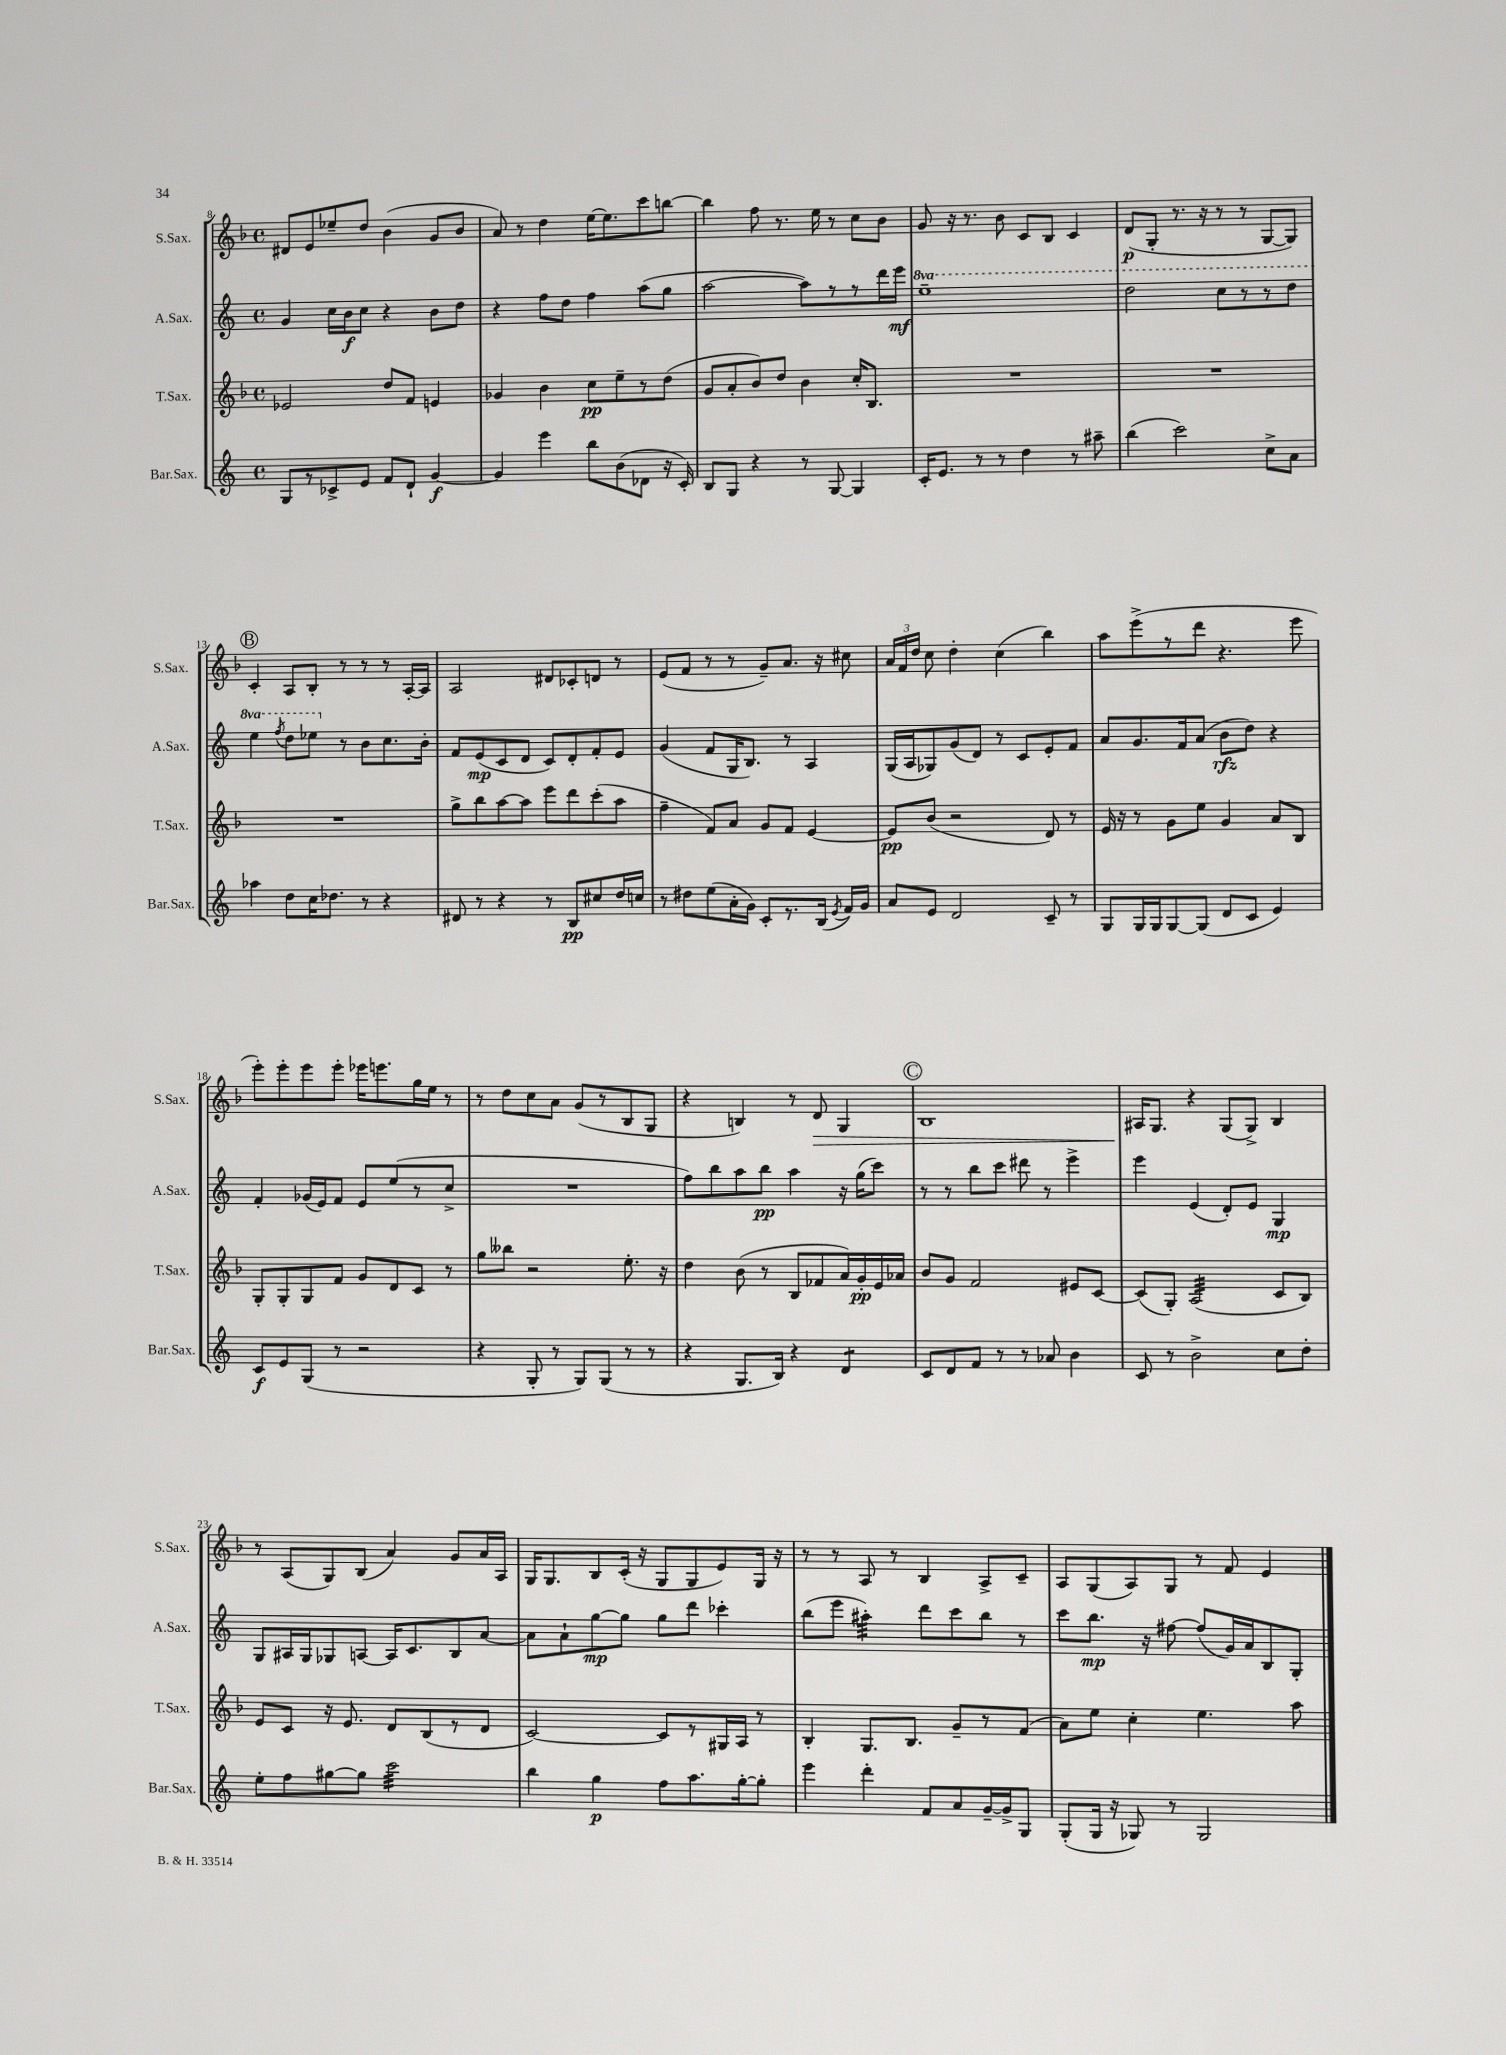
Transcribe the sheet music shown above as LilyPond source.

<<
\new StaffGroup <<
\new Staff = "s0" \with { instrumentName = "S.Sax." shortInstrumentName = "S.Sax." } {
    \clef treble \key f \major \defaultTimeSignature \time 4/4
    \autoBeamOff dis'8[ e'8 ees''8-- d''8] bes'4( g'8[ bes'8] |
    a'8) r8 d''4 e''16[~ e''8. c'''8 b''8]~ |
    b''4 f''8 r8. e''16 r8 c''8[ bes'8] |
    g'8 r16 r8. bes'8 c'8[ bes8] c'4 |
    d'8[\p( g8]-. r8. r16 r8 r8 g8[~ g8]) |
    \mark \markup { \circle "B" } c'4-. a8[ bes8]-. r8 r8 r8 a16[~-. a16] |
    a2 dis'8[ ces'8-. d'8] r8 |
    e'8[( f'8] r8 r8 g'8[--) a'8.] r16 cis''8 |
    \tuplet 3/2 { a'16[ f'16 d''16] } c''8 d''4-. c''4( bes''4) |
    a''8[ e'''8->( r8 d'''8] r4. e'''8 |
    e'''8[-.) e'''8-. e'''8 e'''8]-. ees'''16[ e'''8. g''16 e''16] r8 |
    r8 d''8[ c''8 a'8] g'8[( r8 bes8 g8] |
    r4 b4) r8 d'8\> g4 |
    \mark \markup { \circle "C" } bes1 |
    ais16[\! g8.] r4 g8[( g8]->) bes4 |
    r8 a8[( g8) bes8]( a'4) g'8[ a'16 a16] |
    g16[ g8. bes8 c'16]-.( r16 g8[ g8 e'8) g16] r16 |
    r8 r8 a8 r8 bes4 a8[-> c'8]-- |
    a8[ g8( a8) g8] r8 f'8 e'4 \bar "|." |
}
\new Staff = "s1" \with { instrumentName = "A.Sax." shortInstrumentName = "A.Sax." } {
    \clef treble \key c \major \defaultTimeSignature \time 4/4 \set Staff.ottavationMarkups = #ottavation-simple-ordinals
    \autoBeamOff g'4 c''16[ b'16\f c''8] r4 b'8[ d''8] |
    r4 f''8[ d''8] f''4 a''8[( g''8] |
    a''2~ a''8[) r8 r8 d'''16 e'''16]\mf |
    \ottava #1 e'''1-- |
    d'''2 c'''8[ r8 r8 d'''8] |
    \mark \markup { \circle "B" } e'''4 \acciaccatura { f'''8 } d'''8[ ees'''8] \ottava #0 r8 b'8[ c''8. b'16]-. |
    f'8[ e'8\mp( c'8 d'8] c'8[) d'8-. f'8-. e'8] |
    g'4( f'8[ g16 b8.]) r8 a4 |
    g16[( a16 ges8) g'8( d'8]) r8 c'8[ e'8-. f'8] |
    a'8[ g'8. f'16 a'8]( b'8[\rfz d''8]) r4 |
    f'4-. ges'16[( e'16) f'8] e'8[ e''8( r8 c''8]-> |
    R1 |
    f''8[) b''8 a''8 b''8]\pp a''4 r16 g''16[( c'''8]) |
    \mark \markup { \circle "C" } r8 r8 b''8[ c'''8] dis'''8 r8 e'''4-> |
    e'''4 e'4( d'8[-.) e'8] g4\mp |
    g8[ ais16 g16 ges8 a8]~ a16[ c'8. b8 a'8]~ |
    a'8[ a'8-! g''8~\mp g''8] g''8[ d'''8] ces'''4-. |
    b''8[( e'''8] ais''4:32-.) d'''8[ c'''8 b''8] r8 |
    c'''8[ b''8.]\mp r16 fis''8~ fis''8[( g'16) a'16 b8 g8]-. \bar "|." |
}
\new Staff = "s2" \with { instrumentName = "T.Sax." shortInstrumentName = "T.Sax." } {
    \clef treble \key f \major \defaultTimeSignature \time 4/4
    \autoBeamOff ees'2 d''8[ f'8] e'4 |
    ges'4 bes'4 c''8[\pp e''8-- r8 d''8]( |
    g'8[ a'8-. bes'8) d''8] bes'4 c''16[-. bes8.] |
    R1 |
    R1 |
    \mark \markup { \circle "B" } R1 |
    g''8[-> bes''8 a''8~ a''8] e'''8[ d'''8 c'''8-.( a''8] |
    f''4-- f'8[) a'8] g'8[ f'8] e'4~ |
    e'8[\pp bes'8]( r2 d'8) r8 |
    e'16 r16 r8 g'8[ e''8] g'4 a'8[ bes8] |
    g8[-. g8-. g8 f'8] g'8[ d'8 c'8] r8 |
    g''8[ beses''8] r2 e''8.-. r16 |
    d''4 bes'8( r8 bes8[ fes'8 a'16) g'16-.\pp e'16 aes'16] |
    \mark \markup { \circle "C" } bes'8[ g'8] f'2 eis'8[ c'8]~ |
    c'8[( g8]-.) a2:32( c'8[ bes8]) |
    e'8[ c'8] r16 e'8. d'8[ bes8( r8 d'8] |
    c'2~) c'8[ r8 gis16 a16] r8 |
    bes4-. g8.[ bes8.] g'8[-- r8 f'8]( |
    a'8[) e''8] c''4-. e''4. a''8 \bar "|." |
}
\new Staff = "s3" \with { instrumentName = "Bar.Sax." shortInstrumentName = "Bar.Sax." } {
    \clef treble \key c \major \defaultTimeSignature \time 4/4
    \autoBeamOff g8[ r8 ces'8-> e'8] f'8[ d'8]-! g'4~\f |
    g'4 e'''4 b''8[ b'8( des'8] r16 c'16-.) |
    b8[ g8] r4 r8 g8~ g4 |
    c'16[-. e'8.] r8 r8 d''4 r8 ais''8-- |
    b''4( c'''2) c''8[-> a'8] |
    \mark \markup { \circle "B" } aes''4 d''8[ c''16 des''8.] r8 r4 |
    dis'8 r8 r4 r8 b8[\pp cis''8 d''16 c''16] |
    r8 dis''8[ e''8( a'16-. g'16]) c'8[-. r8. b16]( \acciaccatura { e'8 } f'16[) g'16] |
    a'8[ e'8] d'2 c'8-- r8 |
    g8[ g16 g16 g8~ g8]( d'8[ c'8] e'4) |
    c'8[\f e'8 g8]( r8 r2 |
    r4 g8-. r8 g8[) g8]( r8 r8 |
    r4 g8.[ b16]) r4 d'4:8 |
    \mark \markup { \circle "C" } c'8[ d'8 f'8] r8 r8 aes'8 b'4 |
    c'8 r8 b'2-> c''8[ d''8]-. |
    e''8[-. f''8 gis''8~ gis''8] c'''2:32 |
    b''4 g''4\p f''8[ a''8. g''16~-. g''8]-. |
    e'''4 d'''4-. f'8[ a'8 g'16~-- g'16-> g8] |
    g8[-.( g16] r16 ges8) r8 ges2 \bar "|." |
}
>>
>>
\layout { \context { \Score currentBarNumber = #8 } }
